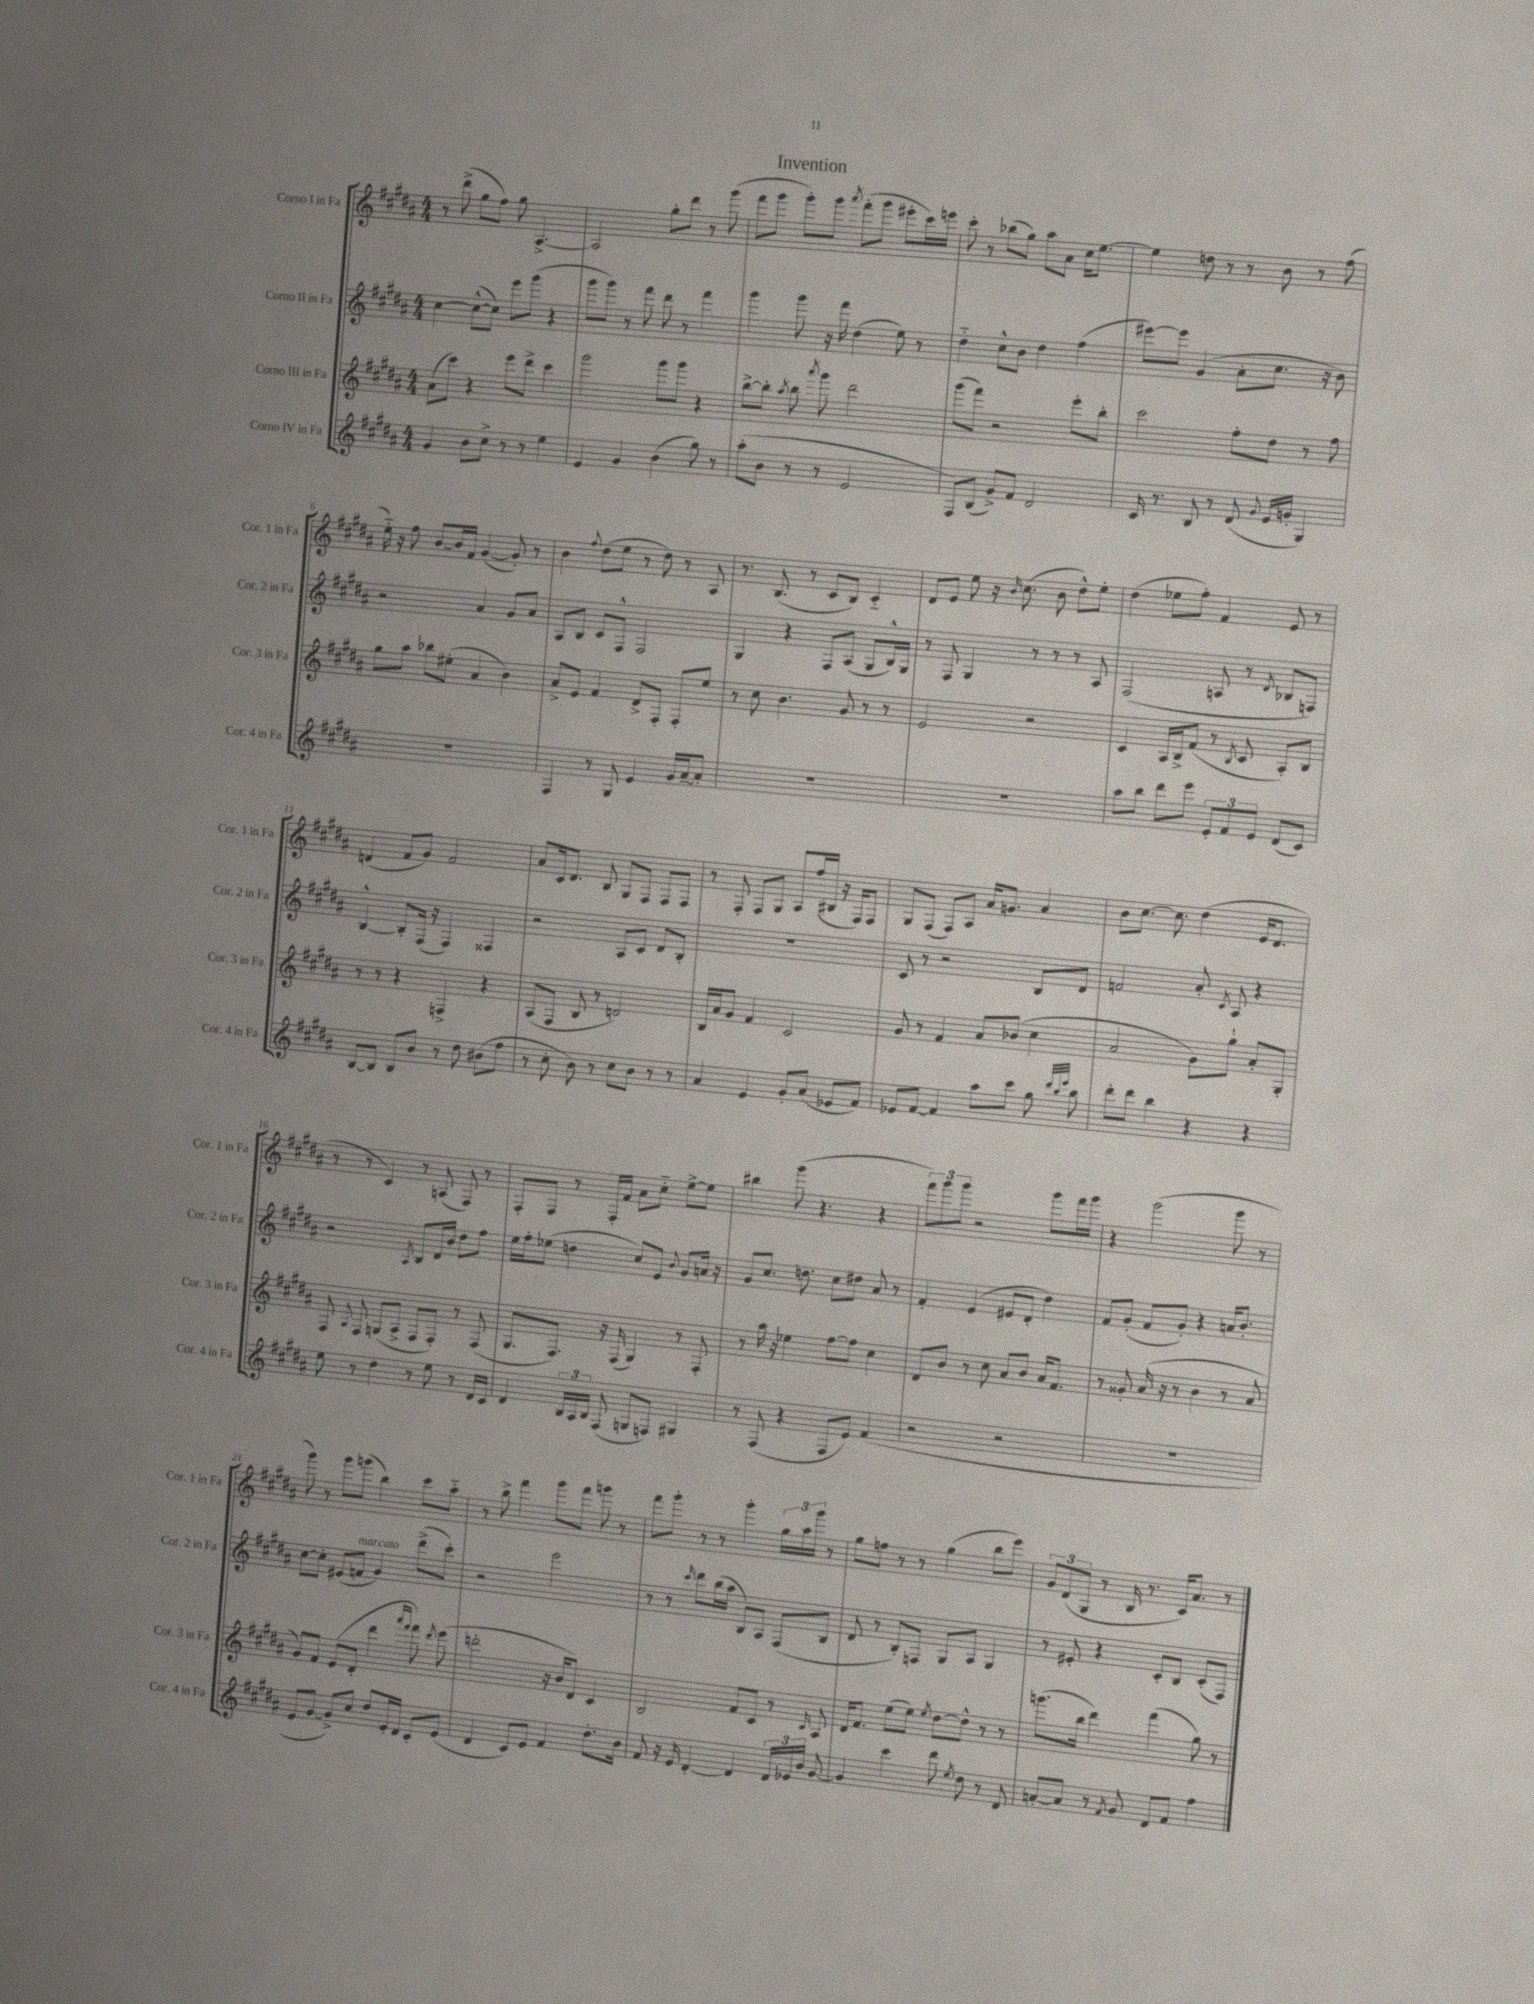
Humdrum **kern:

**kern	**kern	**kern	**kern
*staff4	*staff3	*staff2	*staff1
*clefG2	*clefG2	*clefG2	*clefG2
*k[f#c#g#d#a#]	*k[f#c#g#d#a#]	*k[f#c#g#d#a#]	*k[f#c#g#d#a#]
*M4/4	*M4/4	*M4/4	*M4/4
4g#	(8a#	[4cc#	8r
.	8ccc#)	.	(8ddd#^
8b	4r	(8cc#^^_	8gg#
8cc#^	.	8cc#])	8ff#)
8r	8eee	8eee	8gg#
8r	8ddd#^	(8ggg#	[4.A#^
4ee	4ccc#	4r	.
=	=	=	=
4e	2ggg#	8ggg#	2A#]
.	.	8ggg#)	.
4g#	.	8r	.
.	.	8fff#	.
(4b	8ggg#	8ddd#	8gg#'
.	8ggg#	8r	8ddd#
8gg#)	4r	4fff#	8r
8r	.	.	(8ggg#
=	=	=	=
(8aa#'	[8bb^	4ggg#	8fff#
8b	8bb']	.	8ggg#
.	8qaa#	.	.
8r	8bb	8ggg#	8ggg#')
.	8qaaa#	.	.
8r	8ggg#	16r	8ggg#
.	.	16fff#	.
.	.	.	8qaaa#
2e	2ddd#	(4dd#	(8fff#'
.	.	.	8ggg#
.	.	8ee)	8eee#'
.	.	8r	16ccc#)
.	.	.	16eee
=	=	=	=
8F#)	(8ggg#	4dd#'~	8ccc#'
(8B	8fff#)	.	8r
8g#^)	2r	8cc#^^	(8bb-
8f#	.	8b	8gg#)
2d#	.	4dd#	8aa#
.	.	.	8a#
.	8eee'	(4ff#	16cc#
.	.	.	[8.ee
.	8bb'	.	.
=	=	=	=
16c#	2ccc#	[8eee#)	4ee]
8.r	.	.	.
.	.	8eee#]	.
8B	.	(4g#	8dd
8r	.	.	8r
(8d#	8ff#'	8a#'	8r
8qqg#	.	.	.
16e	8dd#	8.cc#	8b
16g'	.	.	.
4G#)	8r	.	8r
.	.	16r	.
.	8ff#	8b)	(8ff#
=	=	=	=
1r	8gg#	2r	16ee'~)
.	.	.	16r
.	8aa#	.	8ff#
.	8bb-	.	[8b
.	(8ee#'	.	16b]
.	.	.	16f#
.	4a#	4a#	([4g#
.	4b)	8g#	8g#'])
.	.	8a#	8r
=	=	=	=
4F#	8a#^	8A#	4b
.	8e	8B	.
.	.	.	8qqff#
8r	4f#	8c#	(8dd#
8G#	.	8F#^^	8ee
4e	8d#^	2F#	8r
.	8F#'	.	8dd#)
16g#	8F#'	.	8r
[16a#~	.	.	.
8a#']	8ee	.	8A#
=	=	=	=
1r	8r	4G#	8.r
.	8cc#	.	.
.	.	.	(8.B
.	4.b	4r	.
.	.	.	8r
.	.	8F#	8c#
.	8g#	(8A#	8B)
.	8r	8G#	4c#'~
.	8r	16B^^)	.
.	.	16G#	.
=	=	=	=
1r	2e	8r	8d#
.	.	8F#	8e
.	.	4G#	8ee
.	.	.	16r
.	.	.	16qqb
.	.	.	(8.cc#
.	2r	8r	.
.	.	8r	8b
.	.	8r	8dd#^^)
.	.	8A#	8ee'
=	=	=	=
8aa#	4c#	(2F#	(4dd#
8bb	.	.	.
8ddd#	16A#	.	8ee-
.	16B^	.	.
8eee	(8f#	.	8ff#')
12e'	8r	8A	4f#
12f#	.	.	.
.	8qB	.	.
.	8c#	8r	.
12e	.	.	.
.	.	8qd#	.
(8d#	8A#')	8B-	8e
8c#)	8B	8F)	8r
=	=	=	=
[8B	8r	[4B^^	(4d
8B]	8r	.	.
8B	4r	8B']	8f#
8b	.	(16F#	8g#)
.	.	16r	.
8r	4F^	4F#)	2f#
8dd#	.	.	.
(8b#	4r	4F##	.
8ff#	.	.	.
=	=	=	=
8r	(8A#	2r	8a#
8cc#'	8F#	.	16c#
.	.	.	8.d#
8b)	8B	.	.
8r	8r	.	8B
8cc#	2d)	8A#	8G#
8b	.	8c#	8F#
8r	.	8d#	8F#
8r	.	8B'	8F#
=	=	=	=
4a#	16B	1r	8r
.	16a#	.	.
.	8g#	.	8F#'
4e	4f#	.	8F#
.	.	.	8G#
8g#'	2c#	.	8A#
(8a#	.	.	(16ff#
.	.	.	16B#
8e-	.	.	16r
.	.	.	16F#)
8f#)	.	.	8F#
=	=	=	=
8e-	8g#	8c#	8G#
[8f#	8r	8r	(8F#
4f#]	4f#	2r	8F#)
.	.	.	8A#
8aa#	8a#	.	16a#
.	.	.	8.g
8ccc#	(8b-	.	.
8gg#	4cc#	8B	4a#
32qqddd#	.	.	.
32qqbb	.	.	.
32qqeee	.	.	.
8bb	.	8d#	.
=	=	=	=
8ddd#'	2a#	2f	8b
8ddd#	.	.	[8.cc#
4bb	.	.	.
.	.	.	8.cc#]
4r	8g#)	8a#'	(4dd#
.	.	8qc#	.
.	8gg#`	8A#	.
4r	8a#'	4r	16e
.	.	.	8.d#
.	8G#'	.	.
=	=	=	=
8ee	8F#	2r	8r
.	8qqA#	.	.
8r	8F#	.	8r
4dd#	(8G	.	4c#)
.	8A#^	.	.
.	.	8qA#	.
8r	8F#	8B	8r
8ee	8F#')	16d#	(8A
.	.	16b	.
8r	8r	8dd#	8F#)
16d#	(8F#	8ff#	8r
16c#	.	.	.
=	=	=	=
4d#	8.G#	16ee	8F#'
.	.	16ff#'	.
.	.	(8ee-	8F#
.	8.F#)	.	.
24B	.	4dd	8r
24A#	.	.	.
24B	.	.	.
(8F#	16r	.	16F#'
.	(16F#	.	16f#
8G	4G#)	8cc#)	8a#
8F)	.	8e	8cc#'~
.	.	8qqb	.
4G#	8r	8g#	[8ee^
.	8F#'	16a	8ee]
.	.	16r	.
=	=	=	=
8r	8r	8g#	4bb#
(8F#	16aa#	8.cc#	.
.	16r	.	.
4r	4ee-	.	(8ggg#
.	.	8.dd	.
.	.	.	4.r
8F#	[8ff#	8cc#	.
8e)	8ff#]	8dd#	.
(4f#	4cc#	8a#	4r
.	.	8r	.
=	=	=	=
2r	8d#	4f#'	12fff#)
.	.	.	12ggg#
.	8b	.	.
.	.	.	12ggg#
.	8r	(4e	2r
.	8cc#	.	.
2r	8a#	8e#	.
.	8b	8d#'	.
.	16a#	4dd#)	8ggg#
.	8.f#	.	.
.	.	.	16fff#
.	.	.	16ggg#
=	=	=	=
1r	8r	8f#	4r
.	8g##'	(8g#'	.
.	(16a#	8f#	(2ggg#
.	16r	.	.
.	8r	8g#')	.
.	4b	4r	.
.	8r	16a	8ggg#
.	.	8.b'	.
.	8a#	.	8r
=	=	=	=
8e	8g#)	[8cc#	8ggg#)
[8g#	8f#	8cc#']	8r
8g#^])	(8e	(8e#	8ggg#
8cc#	8d#'	8f	(8ggg
8dd#	4ddd#	4g#)	4bb)
16e'	.	.	.
16d#	.	.	.
.	16qqaaa#	.	.
.	16qqfff#	.	.
8c#'	8fff#)	(8ddd#^	8ccc#
.	8qddd#	.	.
(8e	(8eee	8ccc#')	8aa#'~
=	=	=	=
4d#	2ddd'	2r	8r
.	.	.	8bb^
8c#)	.	.	4fff#
8e	.	.	.
4f#	16r	2eee	8ggg#
.	16b	.	.
.	8d#)	.	8fff#
8.dd#'	4c#	.	8ggg
.	.	.	8r
16b	.	.	.
=	=	=	=
8f#	2B	8r	8fff#
16r	.	8r	8ggg#'
16e	.	.	.
.	.	16qqccc#	.
[4d#'	.	8ddd#	8r
.	.	(16bb	8r
.	.	16aa#	.
4d#]	8f#	8B)	4ggg#'
.	8c#	8A#	.
24d#	8r	(8F#	24gg#
24e-	.	.	24aa#
24b	.	.	24ggg#
.	16qqc#	.	.
[8g#	8A#	8B	8r
=	=	=	=
4g#]	16d#	8d#	8gg#
.	8.f#	.	.
.	.	8r	8ff
4ccc#	(8ee	8B')	8r
.	8ee)	8F	8r
.	8qee	.	.
8ddd#	[8dd#	8G#	(4gg#
8qee	.	.	.
8dd#	8dd#^^]	8A#	.
8r	8r	4G#	8bb
8d#	8r	.	8eee)
=	=	=	=
[8a'	(8.ggg	8r	12g#
.	.	.	(12d#
8a]	.	8e#'	.
.	.	.	12G#
.	16bb	.	.
8r	4ddd#)	4r	8r
8qf#	.	.	.
8g#	.	.	16B
.	.	.	8.r
8d#	(4fff#	8c#'	.
8f#	.	8B	16c#)
.	.	.	8.a#
4ff#	8gg#)	(8c#'	.
.	8r	8F#)	8r
==	==	==	==
*-	*-	*-	*-
